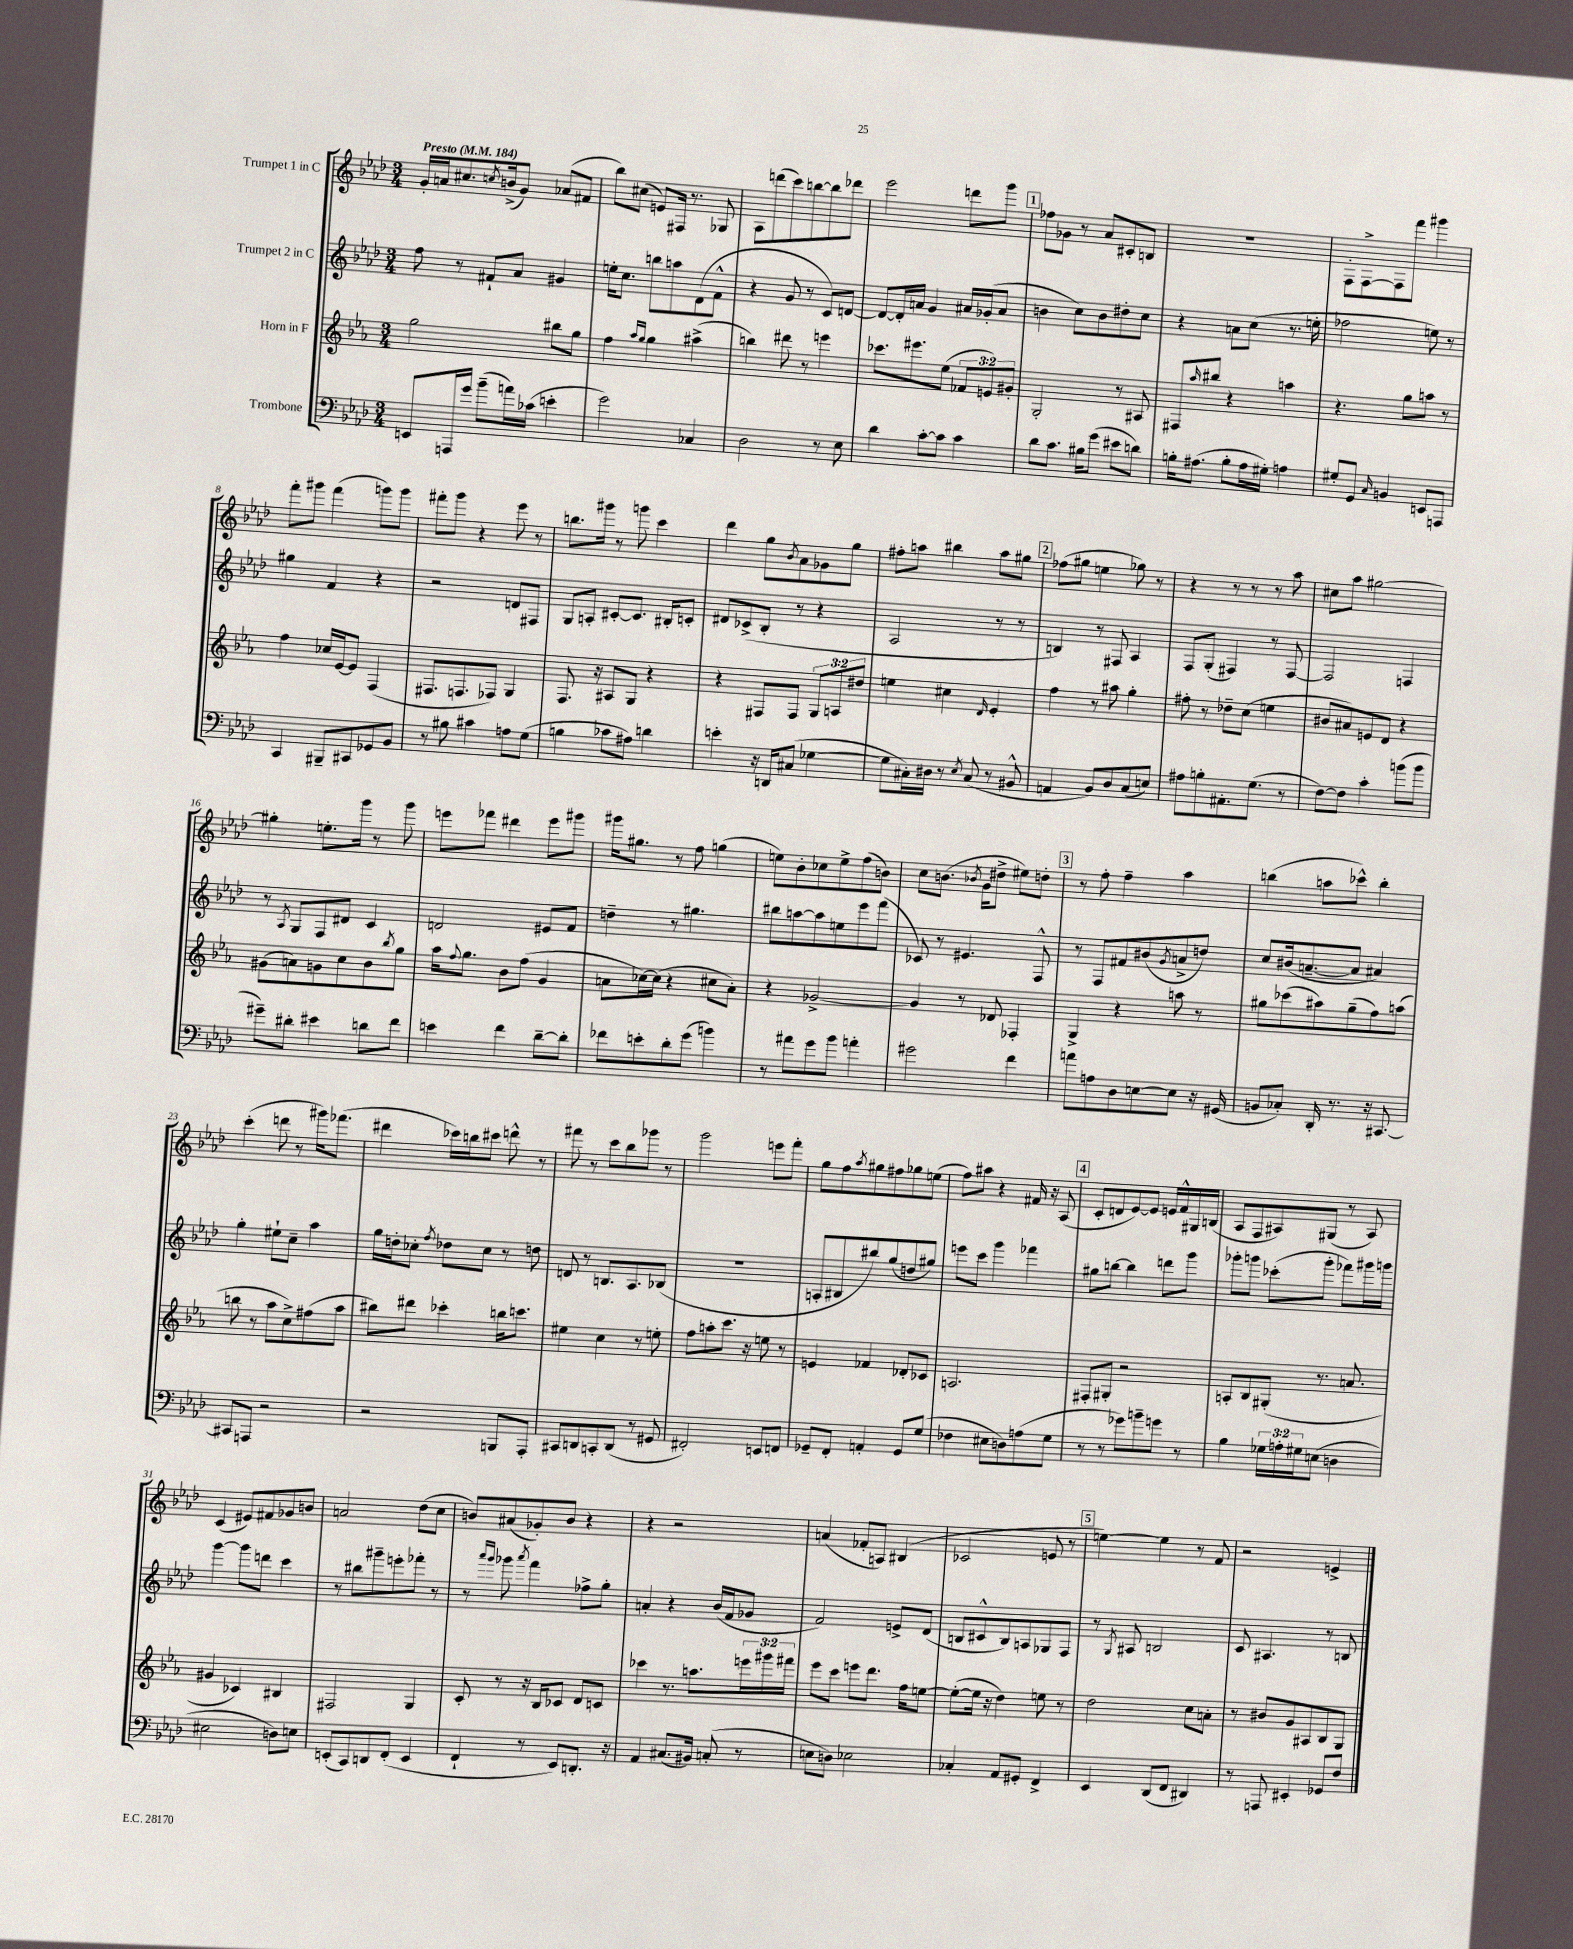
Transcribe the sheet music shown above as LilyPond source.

<<
\new StaffGroup <<
\new Staff = "s0" \with { instrumentName = "Trumpet 1 in C" } {
    \clef treble \key aes \major \numericTimeSignature \time 3/4 \tempo "Presto" 4 = 184
    g'16-. a'16 cis''8. \acciaccatura { c''8 } b'16->( g'8) aes'8( fis'8 |
    bes''8) cis''8( e'8) fis16 r8. ges8 |
    aes8 d'''8( c'''8) b''8~ b''8 des'''8 |
    ees'''2 d'''8 g'''8 |
    \mark \markup { \box "1" } fes''8 ges'8 r8 aes'8 cis'8-. b8 |
    R2. |
    f8-. f8~-> f8 f'''8 gis'''4 |
    f'''8-. gis'''8 f'''4( g'''8) g'''8 |
    fis'''8-. g'''8 r4 ees'''8 r8 |
    b''8. gis'''16 r8 g'''8 c'''4 |
    des'''4 g''8 \acciaccatura { bes'8 } aes'8 ges'8 g''8 |
    fis''8-. a''8 bis''4 a''8 gis''8 |
    \mark \markup { \box "2" } fes''8( gis''8 e''4 ges''8) r8 |
    r4 r8 r8 r8 aes''8 |
    cis''8 aes''8 gis''2~ |
    gis''4-. e''8.-. g'''16 r8 g'''8 |
    e'''8 fes'''8 dis'''4 e'''8 gis'''8 |
    gis'''16 gis''8. r8 f''8 g''4( |
    e''8) bes'8-. ces''8 e''8-> f''8( b'8) |
    c''8 b'8.( \acciaccatura { bes'8 } g'16 dis''8-> eis''8) d''8-. |
    \mark \markup { \box "3" } r8 f''8-. f''4-- aes''4 |
    b''4( a''8 ces'''8-^) b''4-. |
    c'''4-.( d'''8 r8 gis'''16) fes'''8.( |
    dis'''4 ces'''16) b''16 cis'''8 d'''8-^ r8 |
    fis'''8 r8 c'''8 bes''8 ges'''8 r8 |
    g'''2 e'''8 f'''8-. |
    g''8 f''8 \acciaccatura { aes''8 } gis''8 fis''8 ges''8 e''8( |
    f''8) ais''8 r4 fis'16 r16 aes8( |
    \mark \markup { \box "4" } c'8-. d'8 ees'8~) ees'8 e'16 f'16-^ gis16 b16( |
    aes8 f8 ais8) gis8( r8 ais8) |
    c'4( eis'8) fis'8 ges'8 b'8 |
    a'2 des''8( c''8 |
    b'8) ais'8( ges'8-.) b'8 r4 |
    r4 r2 |
    a'4( fes'8-. a8) bis4( |
    ces'2 e'8 r8 |
    \mark \markup { \box "5" } e''4~) e''4 r8 f'8 |
    r2 e'4-> \bar "|." |
}
\new Staff = "s1" \with { instrumentName = "Trumpet 2 in C" } {
    \clef treble \key aes \major \numericTimeSignature \time 3/4
    f''8 r8 fis'8-! aes'8 gis'4 |
    e''16-. c''8. b''8 a''8 des'8( f'8-^ |
    r4 g'8 r8 c'8) d'8~ |
    d'8~ d'16-. a'16 g'4 ais'16 ges'16-.( ais'8 |
    \mark \markup { \box "1" } b'4 c''8) b'8 dis''8-. c''8 |
    r4 a'8 c''8( r8. e''16-. |
    fes''2 e''8) r8 |
    gis''4 f'4 r4 |
    r2 d'8 fis8 |
    g8 a8-. cis'8~-. cis'8. bis16-. c'8-. |
    dis'8 ces'8->( bes8-. r8 r4 |
    aes2 r8 r8 |
    \mark \markup { \box "2" } b4) r8 fis8 aes4 |
    f8 g8-.( fis4) r8 fis8~ |
    fis2 f4 |
    r8 \acciaccatura { aes8 } g8 f8 dis'8 c'4 |
    d'2 eis'8 f'8 |
    d''4-- r8 gis''4. |
    bis''8 a''8~ a''8 e''8 ees'''8 f'''8( |
    ces'8) r8 eis'4. f8-^ |
    \mark \markup { \box "3" } r8 f8 fis'8 bis'8( \acciaccatura { g'8 } a'8-> d''8) |
    c''8 bis'16( a'8.~-- a'8 ais'4) |
    g''4-. eis''8-! c''8-- aes''4 |
    g''16 d''16-. ces''8-. \acciaccatura { f''8 } des''8 ces''8 r8 d''8 |
    d'8 r8 b8. aes8. bes8( |
    R2. |
    a8-. bis8 bis''8) g''8( d''8 gis''8) |
    e'''8 c'''8 g'''4 fes'''4 |
    \mark \markup { \box "4" } gis''8 b''8~ b''4 d'''8 g'''8 |
    ges'''8-. g'''8 ces'''8-.( g'''8-. fes'''8) gis'''16 g'''16 |
    g'''4~ g'''8 d'''8 c'''4 |
    r8 bis''8 gis'''8-- e'''8-. fes'''8-. r8 |
    r8 \grace { aes'''16 g'''16 } ges'''8 \acciaccatura { aes'''8 } f'''4 fes''8-> g''8-. |
    a'4-. r4 bes'16( f'16 ges'8 |
    f'2) e'8-> des'8( |
    b8 cis'8-^ b8) a8 ges8 f8 |
    \mark \markup { \box "5" } r8 \acciaccatura { g8 } ais8 b2 |
    c'8 ais4. r8 b8 \bar "|." |
}
\new Staff = "s2" \with { instrumentName = "Horn in F" } {
    \clef treble \key ees \major \numericTimeSignature \time 3/4 \override Staff.TupletNumber.text = #tuplet-number::calc-fraction-text
    g''2 bis''8 g''8 |
    f''4 \grace { aes''16 g''16 } g''4 ais''4->( |
    b''4) dis'''8 r8 e'''4 |
    ces'''8. eis'''8. ees''8( \tuplet 3/2 { fes'8 e'8) gis'8-. } |
    \mark \markup { \box "1" } g2-. r8 ais8 |
    fis8 \grace { aes''16 } bis''8 r4 a''4 |
    r4. g''8 a''8 r8 |
    f''4 ces''16 ees'16~ ees'8 f4( |
    fis8. f8. fes8) g4 |
    f8. r16 ais8 g8 r4 |
    r4 fis8 fis8 \tuplet 3/2 { g8 a8 dis''8 } |
    e''4 cis''4 \grace { d'16 } ees'4-. |
    \mark \markup { \box "2" } f''4 r8 ais''8 g''4-. |
    fis''8-. r8 des''8-- c''8( e''4 |
    bis'8 ais'8) e'8 d'8 r4 |
    gis'8( a'8) g'8 c''8 bes'8 \acciaccatura { bes''8 } g''8 |
    aes''16 \appoggiatura { f''8 } g''8. bes'8 f''8( g'4 |
    a'8 ces''16~) ces''16( r4 cis''8 a'8-.) |
    r4 ges'2~-> |
    ges'4 r8 des'8 fes4-. |
    \mark \markup { \box "3" } g4-> r4 a''8 r8 |
    gis''8 ces'''8( ais''8) gis''8--( f''8) a''8( |
    b''8 r8 aes''8 c''8->) fis''8( aes''8 |
    bis''8) dis'''8 ces'''4-. b''16 c'''8. |
    eis''4 c''4 r8 e''8-. |
    f''8 a''8-. c'''8. r16 e''8 r8 |
    e'4 fes'4 des'8-. ces'8 |
    a2. |
    \mark \markup { \box "4" } fis8-. gis8-. r2 |
    a8-. bes8 gis8-.( r8. a'8. |
    gis'4 ces'4) bis4 |
    fis2 g4 |
    c'8-. r8 r16 bes16 ces'8 d'8 c'8 |
    ces'''4 r8. a''8. \tuplet 3/2 { e'''16 gis'''16 fis'''16 } |
    ees'''8 c'''8 e'''8 d'''8. f''16 e''8~ |
    e''8~-.( e''16 r16 d''4) e''8 r8 |
    \mark \markup { \box "5" } d''2 c''8 a'8-. |
    r8 bis'8 g'8 ais8 bes8 g8 \bar "|." |
}
\new Staff = "s3" \with { instrumentName = "Trombone" } {
    \clef bass \key aes \major \numericTimeSignature \time 3/4 \override Staff.TupletNumber.text = #tuplet-number::calc-fraction-text
    e,8 a,,16 g'16 bes'8--( a'16) ces'16( e'4-. |
    g'2) ces4 |
    des2 r8 ees8 |
    des'4 c'8~-. c'8 c'4 |
    \mark \markup { \box "1" } des'8 c'8. bis16 g'8( eis'8 d'8) |
    b16-. ais8.( b8-. ais16 gis16-.) a4 |
    gis8-. g,8 \grace { c16 } b,4 e,8 a,,8 |
    c,4 bis,,8-- cis,8 ges,8 bes,8 |
    r8 bis8 cis'4 a8 g8( |
    b4 ces'8 ais8) d'4 |
    e'4-. r16 d,16 cis8( ges4~ |
    ges8 cis16-.) dis16 r8 \acciaccatura { ees8 } cis8( r8 bis,8-^ |
    \mark \markup { \box "2" } a,4 bes,8) des8 c8( e8) |
    ais8 b8-. ais,8.-. g8.( r8 |
    f8~) f8 c'4-. b'8( b'8 |
    gis'8--) dis'8-. eis'4 d'8 f'8 |
    e'4 f'4 des'8~-- des'8-. |
    fes'8 e'8-. des'8-. g'8( b'4) |
    r8 ais'8 g'8 bes'8 a'4-. |
    gis'2 f'4 |
    \mark \markup { \box "3" } a'8 a8 des8 e8~ e8 r16 gis,16( |
    b,8 ces8-.) des,16-. r8. r16 cis,8.~ |
    cis,8 a,,8 r2 |
    r2 b,,8 aes,,8-. |
    cis,8 d,8 c,8-. d,8( r8 gis,8 |
    fis,2-.) e,8 f,8 |
    ges,8-- f,8-. a,4-. ges,8 g8( |
    fes4 eis8 d8) a8( g8 |
    \mark \markup { \box "4" } r8 r8 ges'8) b'8-- g'8 r8 |
    bes4 \tuplet 3/2 { ges16 a16-. gis16 } e8( d4 |
    eis2 d8) e8 |
    e,8-.( c,8) d,8 f,8-.( e,4 |
    f,4-! r8 ees,8) d,8.-. r16 |
    aes,4 cis8.( bis,16) c8-.( r8 |
    e8 d8) ees2 |
    ces4-. aes,8 gis,8-. f,4-> |
    \mark \markup { \box "5" } ees,4 des,8( f,8 dis,4) |
    r8 a,,8 eis,4-. ges,8 f8 \bar "|." |
}
>>
>>
